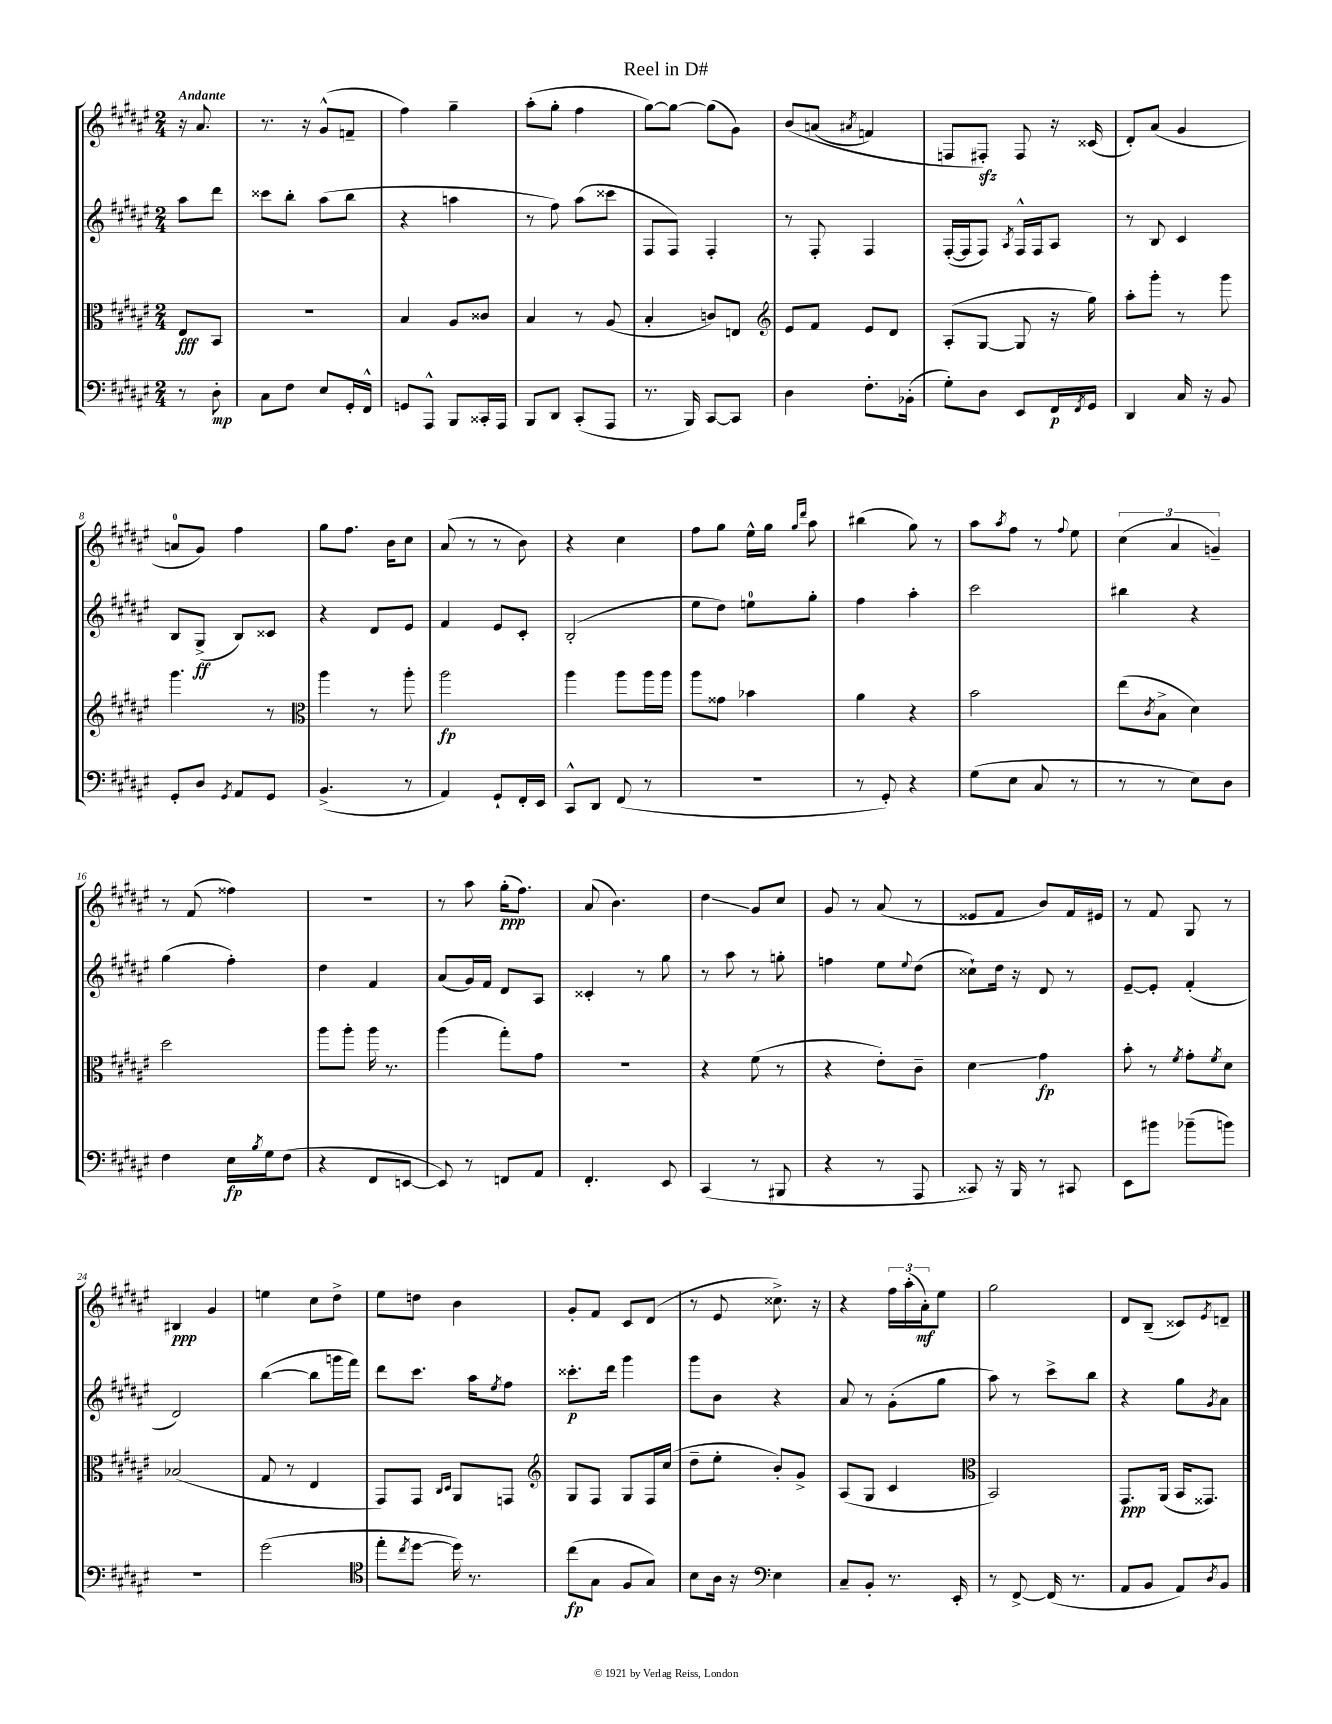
\header { title = "Reel in D#" }
<<
\new StaffGroup <<
\new Staff = "s0" {
    \clef treble \key fis \major \numericTimeSignature \time 2/4 \partial 4 \tempo "Andante"
    r16 ais'8. |
    r8. r16 gis'8-^( f'8-- |
    fis''4) gis''4-- |
    ais''8-.( gis''8-. fis''4 |
    gis''8~) gis''8~ gis''8( gis'8) |
    b'8\( a'8( \acciaccatura { ais'8 } f'4) |
    f8 fis8-.\sfz\) fis8 r16 cisis'16( |
    dis'8-.) ais'8( gis'4 |
    a'8-0 gis'8) fis''4 |
    gis''8 fis''8. b'16 cis''8 |
    ais'8( r8 r8 b'8) |
    r4 cis''4 |
    fis''8 gis''8 eis''16-^ gis''16 \grace { gis''16 dis'''16 } ais''8 |
    bis''4( gis''8) r8 |
    ais''8 \acciaccatura { ais''8 } fis''8 r8 \appoggiatura { fis''8 } eis''8 |
    \tuplet 3/2 { cis''4( ais'4 g'4--) } |
    r8 fis'8( fisis''4) |
    r2 |
    r8 ais''8 gis''16-.\ppp( fis''8.) |
    ais'8( b'4.) |
    dis''4\glissando gis'8 cis''8 |
    gis'8 r8 ais'8( r8 |
    eisis'8 fis'8 b'8) fis'16 eis'16 |
    r8 fis'8 gis8 r8 |
    bis4\ppp gis'4 |
    e''4 cis''8 dis''8-> |
    eis''8 d''8 b'4 |
    gis'8-. fis'8 cis'8 dis'8( |
    r8 eis'8 cisis''8.->) r16 |
    r4 \tuplet 3/2 { fis''16 ais''16-.( ais'16-.\mf) } eis''8 |
    gis''2 |
    dis'8 b8--( cisis'8) \acciaccatura { eis'8 } d'8-- \bar "|." |
}
\new Staff = "s1" {
    \clef treble \key fis \major \numericTimeSignature \time 2/4 \partial 4
    ais''8 dis'''8 |
    cisis'''8 b''8-. ais''8( b''8 |
    r4 a''4 |
    r8 fis''8) ais''8( cisis'''8 |
    fis8 fis8) fis4-. |
    r8 fis8-. fis4 |
    fis16~-.( fis16 fis8) \acciaccatura { ais8 } fis16-^ fis16 ais8 |
    r8 b8 cis'4 |
    b8 gis8->\ff( b8) cisis'8 |
    r4 dis'8 eis'8 |
    fis'4 eis'8 cis'8-. |
    b2-.( |
    eis''8 dis''8) e''8-0 gis''8-. |
    fis''4 ais''4-. |
    cis'''2 |
    bis''4 r4 |
    gis''4( fis''4-.) |
    dis''4 fis'4 |
    ais'8( gis'16) fis'16 dis'8 ais8 |
    cisis'4-. r8 gis''8 |
    r8 ais''8 r8 g''8-. |
    f''4 eis''8 \appoggiatura { eis''8 } dis''8( |
    cisis''8-!) dis''16 r16 dis'8 r8 |
    eis'8~-- eis'8-. fis'4-.( |
    dis'2) |
    b''4~( b''8 g'''16 fis'''16) |
    dis'''8 cis'''8. ais''16 \acciaccatura { eis''8 } fis''8 |
    cisis'''8.-.\p dis'''16 gis'''4 |
    gis'''8 b'8 r4 |
    ais'8 r8 gis'8-.( gis''8 |
    ais''8) r8 cis'''8-> b''8 |
    r4 gis''8 \acciaccatura { gis'8 } ais'8 \bar "|." |
}
\new Staff = "s2" {
    \clef alto \key fis \major \numericTimeSignature \time 2/4 \partial 4
    eis8\fff b,8 |
    r2 |
    b4 ais8 cisis'8 |
    b4 r8 ais8( |
    b4-. c'8) e8 |
    \clef treble eis'8 fis'8 eis'8 dis'8 |
    ais8-.( gis8~ gis8 r16 gis''16) |
    ais''8-. gis'''8-. r8 gis'''8 |
    gis'''4. r8 |
    \clef alto ais''4 r8 ais''8-. |
    ais''2\fp |
    ais''4 ais''8 ais''16 ais''16 |
    ais''8 gisis'8 bes'4 |
    ais'4 r4 |
    b'2 |
    eis''8( \acciaccatura { cis'8 } b8-> dis'4) |
    dis''2 |
    ais''8 ais''8-. ais''16 r8. |
    ais''4( gis''8-.) gis'8 |
    R2 |
    r4 fis'8( r8 |
    r4 eis'8-.) cis'8-- |
    dis'4\glissando gis'4\fp |
    b'8-. r8 \acciaccatura { fis'8 } gis'8-. \acciaccatura { fis'8 } dis'8 |
    bes2( |
    gis8 r8 eis4 |
    gis,8) gis,8 \grace { cis16 dis16 } ais,8 g,8 |
    \clef treble gis8 fis8 gis8 fis16 cis''16( |
    dis''8-- eis''8-. b'8-.) gis'8-> |
    ais8( gis8 cis'4 |
    \clef alto b,2) |
    gis,8.\ppp ais,16( b,16 gisis,8.) \bar "|." |
}
\new Staff = "s3" {
    \clef bass \key fis \major \numericTimeSignature \time 2/4 \partial 4
    r8 dis8-.\mp |
    cis8 fis8 eis8 gis,16-. fis,16-^ |
    g,8 ais,,8-^ b,,8 cisis,16-. ais,,16 |
    b,,8 dis,8 cis,8-.( ais,,8 |
    r8. b,,16) cis,8~ cis,8 |
    dis4 fis8.-. bes,16-.( |
    gis8-.) dis8 eis,8 fis,16\p \acciaccatura { fis,8 } gis,16 |
    dis,4 cis16 r16 b,8 |
    gis,8-. dis8 \acciaccatura { gis,8 } ais,8 gis,8 |
    b,4.->( r8 |
    ais,4) gis,8-! fis,16-. eis,16 |
    cis,8-^ dis,8 fis,8( r8 |
    r2 |
    r8 gis,8-.) r4 |
    gis8( eis8 cis8 r8 |
    r8 r8 eis8) dis8 |
    fis4 eis16\fp \acciaccatura { b8 } gis16 fis8( |
    r4 fis,8 e,8~ |
    e,8) r8 f,8 ais,8 |
    fis,4.-. eis,8 |
    cis,4( r8 bis,,8 |
    r4 r8 ais,,8 |
    cisis,8) r16 b,,16 r8 cis,8 |
    eis,8 bis'8 bes'8--( b'8) |
    R2 |
    gis'2( |
    \clef tenor eis''8-. \acciaccatura { cis''8 } dis''8~ dis''16) r8. |
    cis''8\fp( gis8 fis8 gis8) |
    b8 ais16 r16 \clef bass eis4 |
    cis8-- b,8-. r8. eis,16-. |
    r8 fis,8~-> fis,16( r8. |
    ais,8 b,8 ais,8) \acciaccatura { dis8 } b,8 \bar "|." |
}
>>
>>
